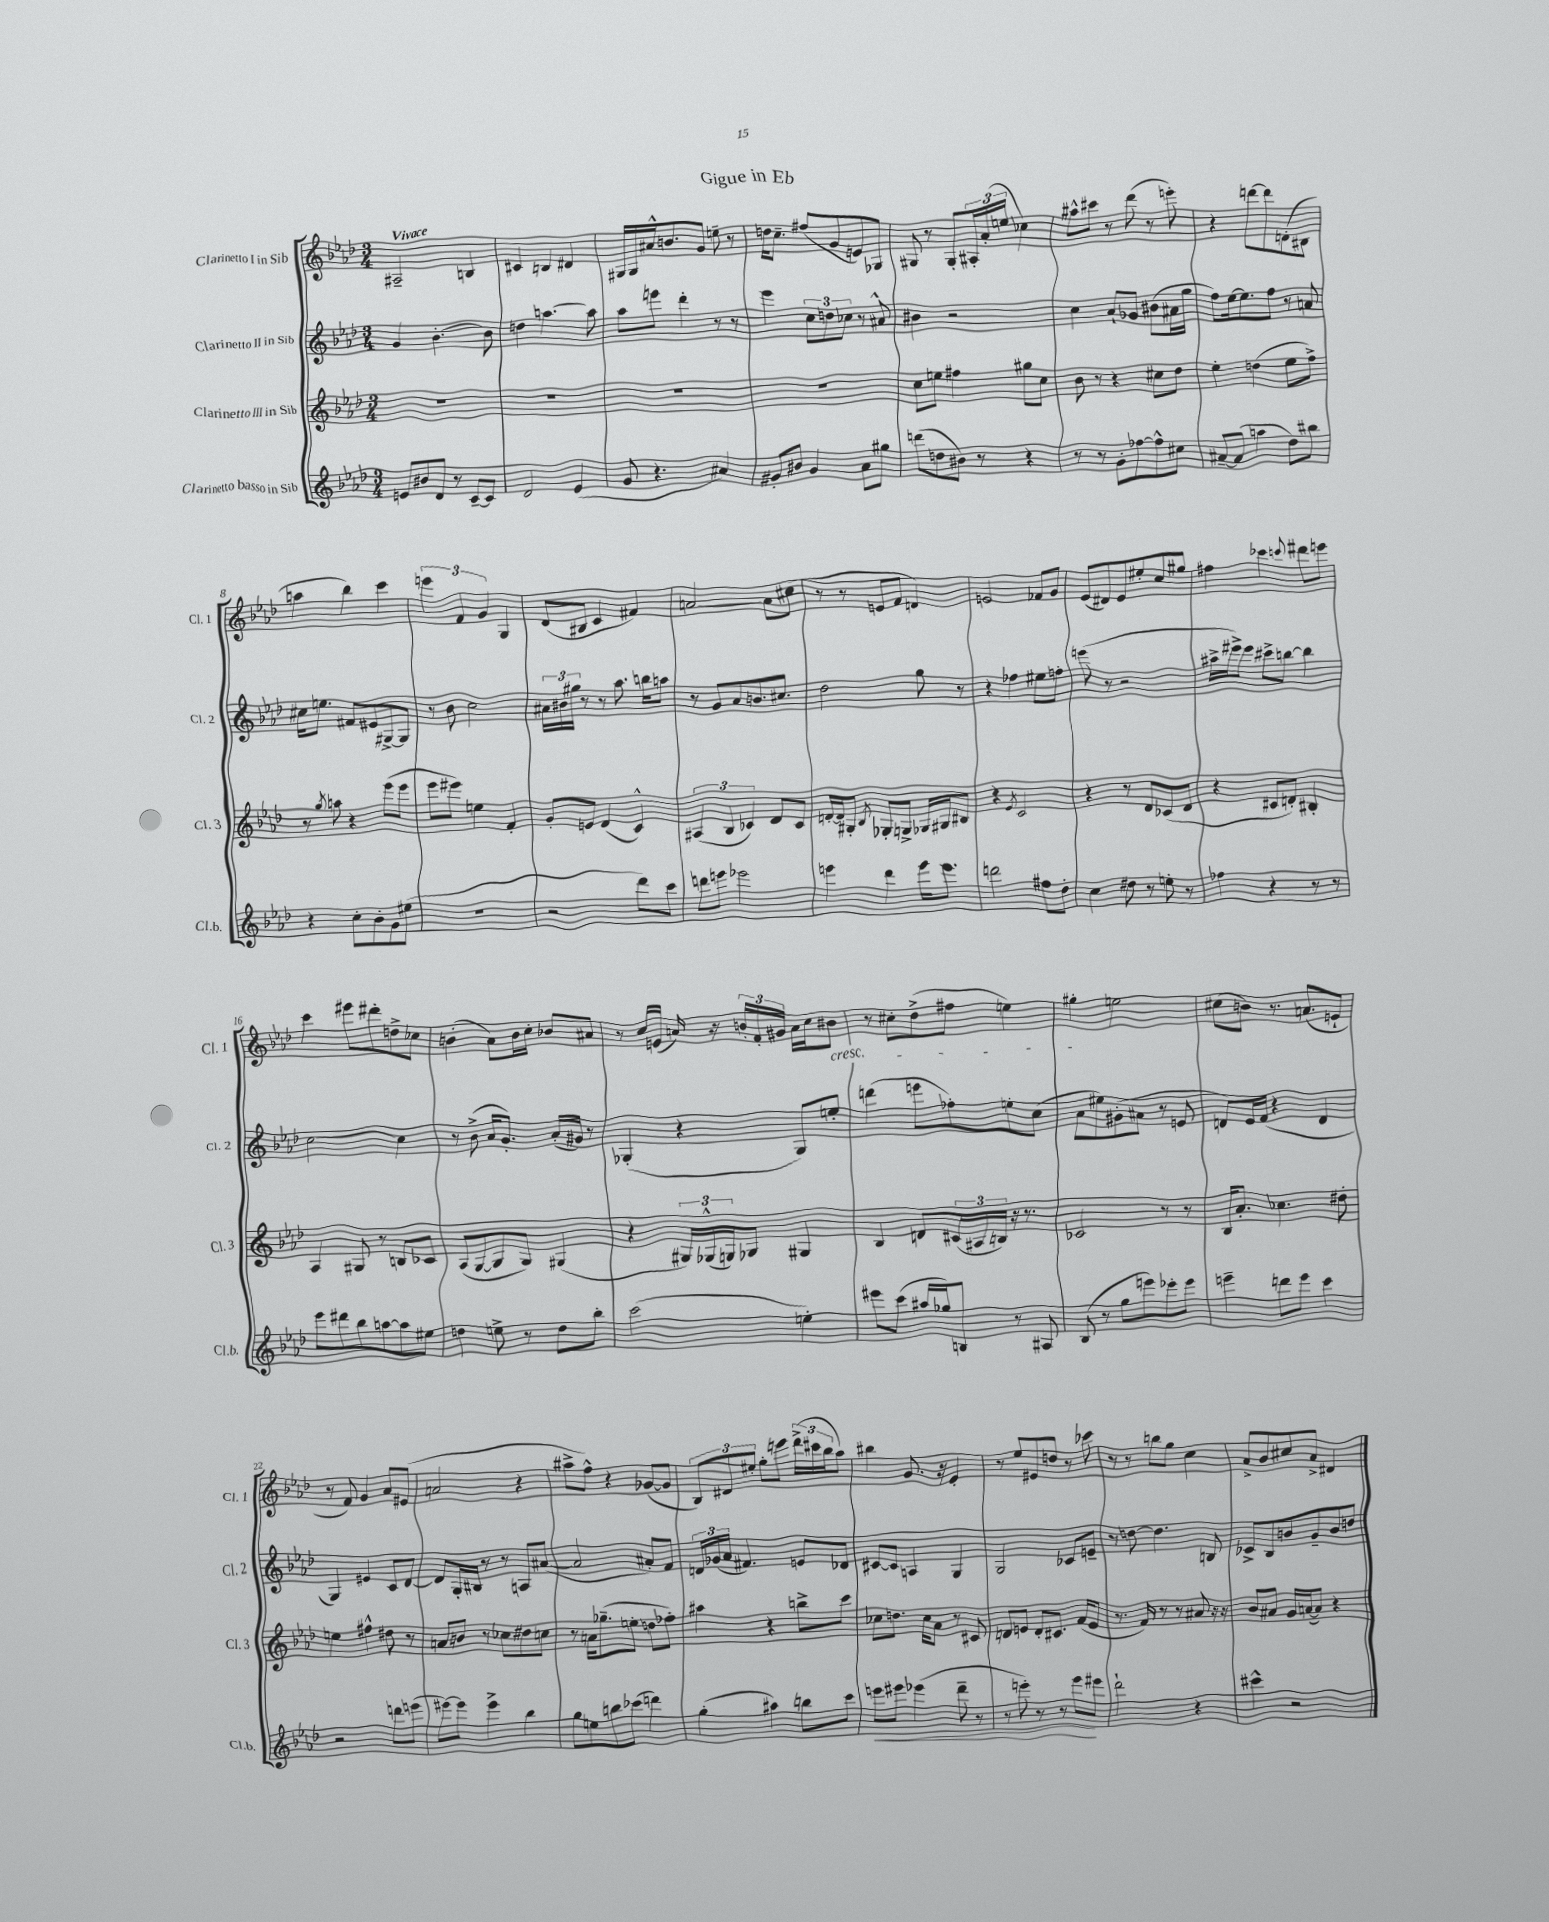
\header { title = "Gigue in Eb" }
<<
\new StaffGroup <<
\new Staff = "s0" \with { instrumentName = "Clarinetto I in Sib" shortInstrumentName = "Cl. 1" } {
    \clef treble \key aes \major \numericTimeSignature \time 3/4 \tempo "Vivace"
    ais2-- b4 |
    cis'4 b4 dis'4 |
    gis16 gis16 ais'16-^ b'8. g'8 e''8-- r8 |
    d''16 c''8.-- fis''8( g'8 e'8) ges8 |
    gis8 r8 gis8-. \tuplet 3/2 { ais16-. aes'16-.( e''16 } ces''4) |
    ais''8-^ cis'''8 r8 des'''8( r8 e'''8-.) |
    r4 d'''8~ d'''8 d'8-.( bis8 |
    a''4 bes''4) c'''4 |
    \tuplet 3/2 { e'''4 f'4 g'4 } g4 |
    des'8( bis8 c'4 fis'4) |
    a'2~ a'8 cis''8( |
    r8 r8 e'8 f'8 d'4) |
    e'2 fes'8 g'8 |
    ees'8( dis'8) ees'8 eis''8-. c''8 gis''8 |
    fis''4 ces'''4 \appoggiatura { c'''8 } dis'''8 e'''8 |
    c'''4 eis'''8 dis'''8-. d''8-> ces''8 |
    b'4-.( aes'8) b'16 c''16-. bes'8 ais'8 |
    r8 c''16 e'16( a'16) r16 \tuplet 3/2 { b'16-. f'16-. gis'16 } a'16 c''16 bis'8\cresc |
    r8 cis''8-. des''8->( fis''8 e''4) |
    gis''4-.\! e''2 |
    cis''8( b'8) r8. a'8.( e'8-! |
    r8 f'8) g'4 aes'8 eis'8( |
    a'2 r4 |
    ais''8-> f''8-^) r4 ges'8~( ges'8 |
    \tuplet 3/2 { bes8) dis'8 eis''8-. } g''8-. e'''8 \tuplet 3/2 { des'''16->( cis'''16 bes''16 } aes''8) |
    bis''4 g'8. r16 ees'4-. |
    r8 ees''8 eis'8 d''8 r8 ces'''8 |
    r8 r8 b''8 g''8 c''4 |
    aes'8-> bes'8 cis''8 aes'8-> dis'4 \bar "|." |
}
\new Staff = "s1" \with { instrumentName = "Clarinetto II in Sib" shortInstrumentName = "Cl. 2" } {
    \clef treble \key aes \major \numericTimeSignature \time 3/4
    g'4 bes'4.~-. bes'8 |
    d''4 a''4.~ a''8 |
    aes''8 e'''8 des'''4-. r8 r8 |
    ees'''4 \tuplet 3/2 { c''8 d''8 ces''8 } r8 ais'8-^ |
    bis'4 r2 |
    c''4 aes'8-! ges'8 bis'8( ais'16 g''16 |
    f''8) ees''16~ ees''8. f''8 r8 a'8 |
    cis''16 e''8. fis'8 eis'8 gis8~-> gis8 |
    r8 bes'8 c''2 |
    \tuplet 3/2 { ais'16 bis'16 gis''16 } r8 r8 aes''8. b''16 a''8 |
    r8 g'8 aes'8 b'8. cis''8. |
    des''2 g''8 r8 |
    r4 fes''4 eis''8 f''8-. |
    e'''8( r8 r2 |
    ais''16-> eis'''16->) eis'''8 cis'''8-> b''8~ b''4 |
    c''2~ c''4 |
    r8 bes'8->( aes'16 g'8.-.) aes'16-.( gis'16) r8 |
    ges4-.( r4 ges8) e''8-. |
    d'''4( e'''8 fes''8-.) e''8-. c''8( |
    aes'8 eis''8) gis'8-.( ais'8 r8 e'8 |
    d'8) ees'16 f'16( r4 d'4 |
    g4) eis'4 c'8 des'8~ |
    des'8 g16-. bis16 r8 r8 a8 ais'8~( |
    ais'2 ais'8-.) f'8 |
    \tuplet 3/2 { d'16 ges'16( aes'16 } fis'4.) e'8 des'8 |
    cis'8~ cis'8 a4 g4 |
    g2 ces'8 e'8-- |
    r8 d''8~ d''4. b8 |
    ces'8-> bes8 b'8 g'8-- b'8 d''8 \bar "|." |
}
\new Staff = "s2" \with { instrumentName = "Clarinetto III in Sib" shortInstrumentName = "Cl. 3" } {
    \clef treble \key aes \major \numericTimeSignature \time 3/4
    R2. |
    R2. |
    R2. |
    R2. |
    c''8 e''8 fis''4 gis''8 c''8 |
    bes'8 r8 r4 cis''8 des''8 |
    ees''4-. d''4( ees''8 f''8->) |
    r8 \acciaccatura { g''8 } a''8 r4 ees'''8( ees'''8 |
    ees'''8 eis'''8) e''4 f'4-. |
    g'8-. e'8 des'4( c'4-^) |
    \tuplet 3/2 { ais4( bes4 ces'4) } des'8 ces'8 |
    d'16~-. d'16 gis8-. \acciaccatura { bes8 } ges8-. g8-> ges16 gis16 bis8 |
    r4 \acciaccatura { ees'8 } c'2 |
    r4 r8 des'8 ces'8( des'8 |
    r4 cis'8 d'8-.) bis4-. |
    aes4 gis8 r8 b8 ces'8 |
    aes8( g8~ g8 g8) gis4( |
    r4 \tuplet 3/2 { gis16) ges16-^( g16) } ges8 gis4 |
    bes4 d'8 \tuplet 3/2 { cis'16( ais16 b16) } r16 r8. |
    ces'2 r8 r8 |
    bes16 aes'8.-. ces''4. dis''8-. |
    e''4 fis''4-^ dis''8 r8 |
    a'8 b'8 r8 ces''8 dis''8 c''8 |
    r8 a'16 ges''8.--( e''8-. d''8 fes''8-.) |
    ais''4 r4 b''8-> c'''8 |
    ces''8 d''8. ces''16 aes'8 r8 cis'8 |
    d'8 e'8 d'8-. cis'8. f'16( e'8 |
    r8. f'16) r8 r8 ais'8 r16 r16 |
    bes'8 ais'8 g'16 a'16~( a'8) r4 \bar "|." |
}
\new Staff = "s3" \with { instrumentName = "Clarinetto basso in Sib" shortInstrumentName = "Cl.b." } {
    \clef treble \key aes \major \numericTimeSignature \time 3/4
    e'8 bis'8 des'8 r8 c'8~-- c'8 |
    des'2 ees'4( |
    g'8 r4. ais'4) |
    gis'8-. bis'8 gis'4 aes'8 gis''8 |
    d'''8( d''8 bis'8) r8 r4 |
    r8 r8 g'8-. fes''8~ fes''8-^ cis''8 |
    ais'8~-- ais'8( a''4 des''8) bis''8 |
    r4 c''8-. bes'8-. g'8 eis''8( |
    R2. |
    r2 des'''8) c'''8 |
    d'''8 e'''8 ees'''2 |
    e'''4 des'''4 e'''16 e'''8. |
    d'''2 fis''8 des''8-. |
    c''4 dis''8 r8 e''8-. r8 |
    fes''4 r4 r8 r8 |
    ees'''8 dis'''8 bes''8 a''8~ a''8 eis''8 |
    d''4 e''8-> r8 d''8 bes''8-. |
    c'''2( e''4-.) |
    eis'''8 c'''8( ais''16 ges''16) b8 r8 ais8 |
    bes8( r8 g''8 e'''8) ees'''8-. ees'''8 |
    e'''4-- d'''8 e'''8 c'''4 |
    r2 d'''8 e'''8( |
    eis'''8~) eis'''8 eis'''4-> bes''4 |
    g''8 e''8 b''8 ces'''8( d'''4) |
    g''4-.( ais''4) b''8 c'''8 |
    e'''8\< eis'''8 ees'''4( des'''8-- r8 |
    r8 e'''8-.) r8 r8 e'''8\! eis'''8 |
    des'''2-! r4 |
    cis'''4-^ r2 \bar "|." |
}
>>
>>
